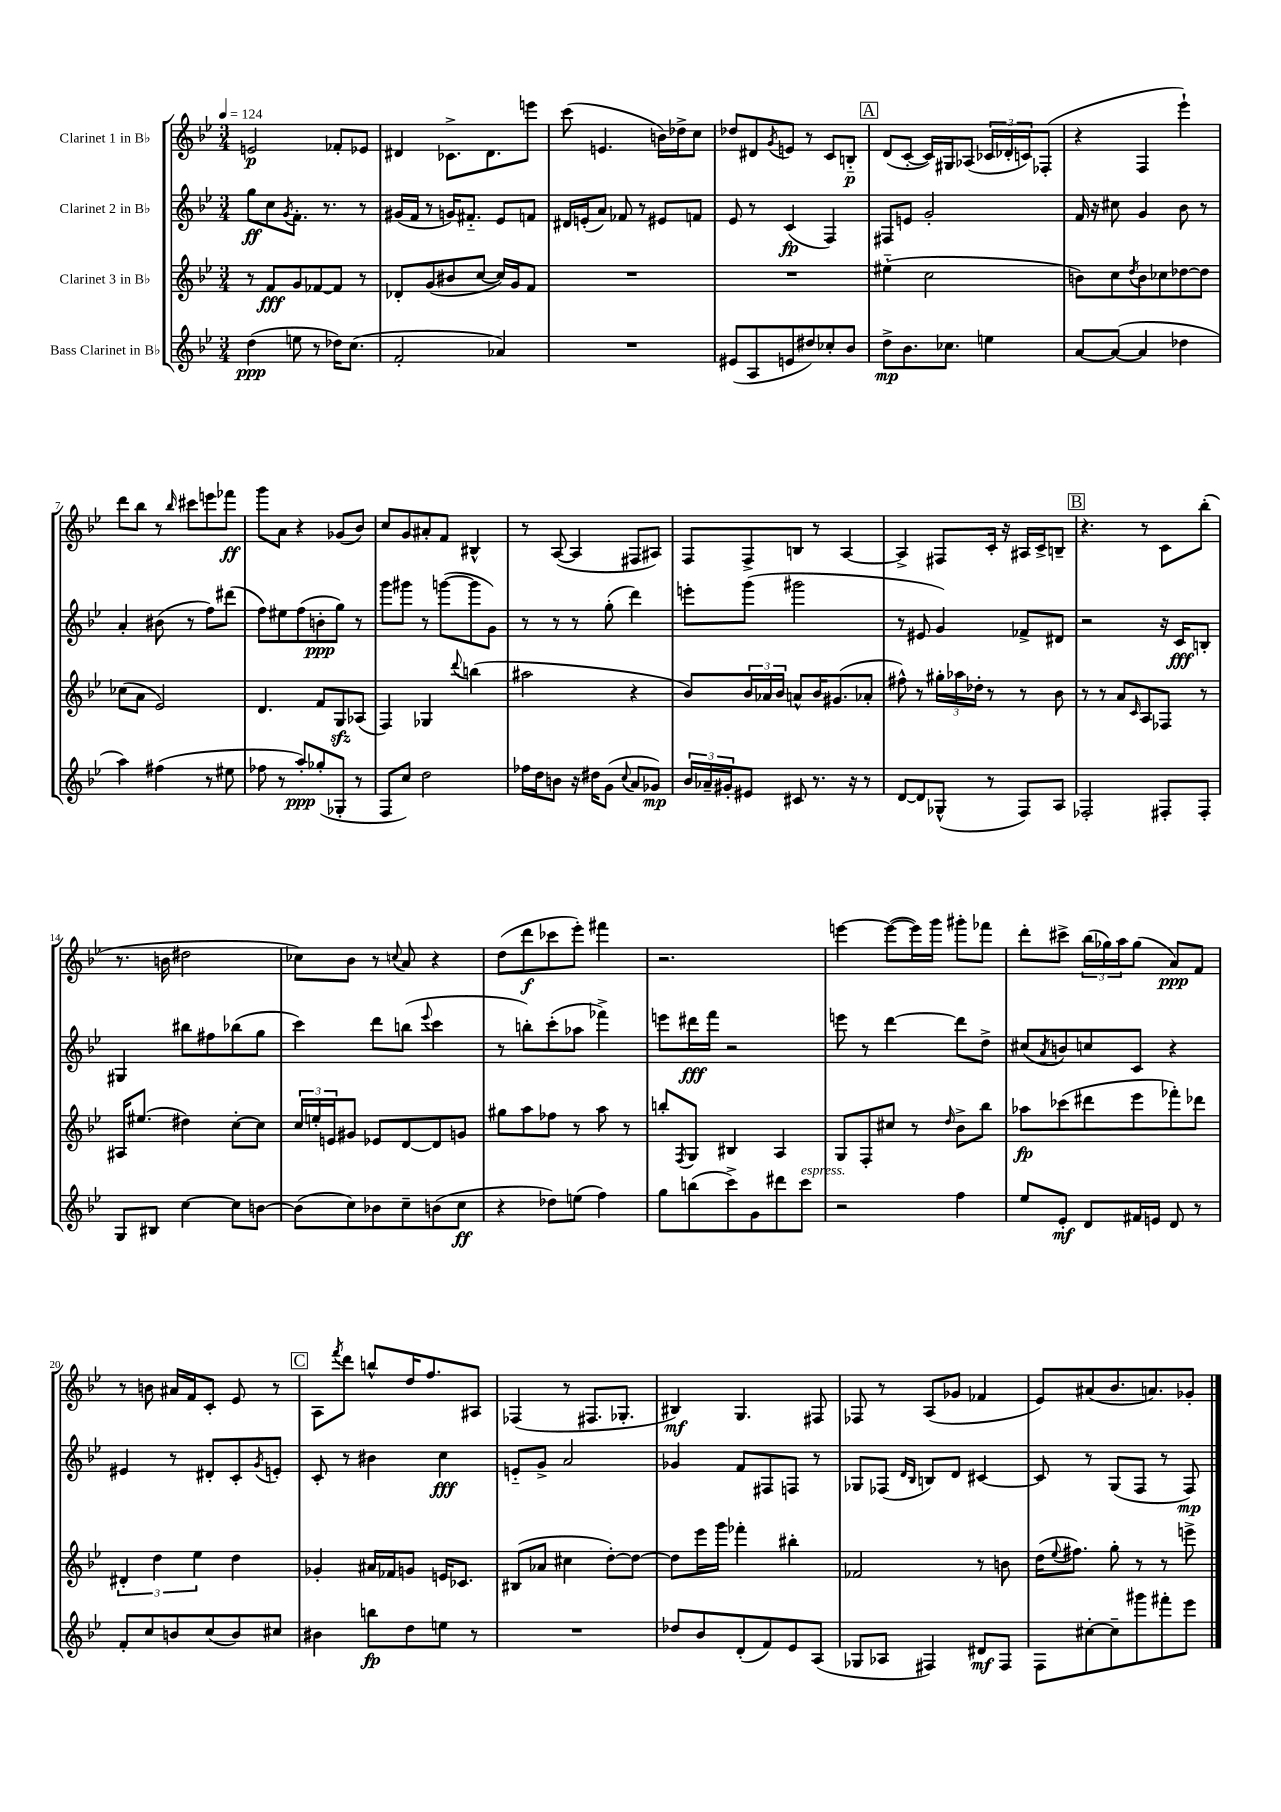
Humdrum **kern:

**kern	**kern	**kern	**kern
*staff4	*staff3	*staff2	*staff1
*clefG2	*clefG2	*clefG2	*clefG2
*k[b-e-]	*k[b-e-]	*k[b-e-]	*k[b-e-]
*M3/4	*M3/4	*M3/4	*M3/4
*MM124	*MM124	*MM124	*MM124
(4dd\	8r	8gg\L	2e/
.	8f/L	8cc\	.
.	.	8qg/	.
8ee\	8g/	8.f'\J	.
8r	[8f-/	.	.
.	.	8.r	.
16dd-\LK)	8f-/]J	.	8f-'/L
(8.cc\J	.	.	.
.	8r	8r	8e-/J
=	=	=	=
2f'/	8d-'/L	(16g#/LL	4d#/
.	.	16f/JJ	.
.	(8g/	8r	.
.	8b#/	16g/LK)	8.c-^\L
.	.	8.f#'~/J	.
.	[8cc/J	.	.
.	.	.	8.d#\
4a-/)	16cc/]LL)	8e-/L	.
.	16g/J	.	.
.	8f/J	8f/J	8eee\J
=	=	=	=
2.r	2.r	16d#/LL	(8ccc\
.	.	(16e'/J	.
.	.	8a/J)	4.e/
.	.	8f-/	.
.	.	8r	.
.	.	8e#/L	16b\LL)
.	.	.	16dd-^\J
.	.	8f/J	8cc\J
=	=	=	=
(8e#/L	2.r	8e-/	8dd-/L
8A/	.	8r	8d#/
.	.	.	8qg/
8e/	.	(4c/	8e/J
8dd#/)	.	.	8r
8cc-'/	.	4F/)	8c/L
8b-/J	.	.	8B'~/J
=	=	=	=
8dd^\L	(4ee#'~\	8F#/L	(8d/L
8.b-\	.	8e/J	[8c'/J
.	2cc\	2g'/	16c/]LL)
8.cc-\J	.	.	16G#/J
.	.	.	(8A-/J
4ee\	.	.	24c-/LL
.	.	.	24d-'/
.	.	.	24c/J)
.	.	.	(8F-'/J
=	=	=	=
[8a/L	8b\L)	16f/	4r
.	.	16r	.
(8a/_J	8cc\	8cc#\	.
.	8qdd/	.	.
4a/]	8b\	4g/	4F/
.	8cc-\	.	.
4dd-\	[8dd-\	8b-\	4eee-`\)
.	8dd-\]J	8r	.
=	=	=	=
4aa\)	(8cc-\L	4a'/	8ddd\L
.	8a\J	.	8bb-\J
(4ff#\	2e-/)	(8b#\	8r
.	.	.	16qqbb-/
.	.	8r	8ccc#\L
8r	.	8ff\L)	8eee\
8ee#\	.	(8ddd#\J	8fff-\J
=	=	=	=
8ff-\	4.d/	8ff\L)	8ggg\L
8r	.	8ee#\	8a\J
8aa'/L)	.	(8ff\	4r
(8gg-'/	8f/L	8b'\	.
8G-'/J	8G/	8gg\J)	(8g-/L
8r	(8A-/J	8r	8b-/J)
=	=	=	=
8F/L	4F/)	8ggg\L	8cc/L
8cc/J)	.	8ggg#\J	8g/
2dd\	4G-/	8r	8a#'/
.	.	([8ggg\L	8f/J
.	8qqddd/	.	.
.	(4bb\	8ggg\]	4B#^^/
.	.	8g\J)	.
=	=	=	=
16ff-\LL	2aa#\	8r	8r
16dd\J	.	.	.
8b\J	.	8r	([8A/
16r	.	8r	4A/]
16dd#\LK	.	.	.
(8g\J	.	(8gg'\	.
8qqcc/	.	.	.
8a/L	4r	4ddd\)	8F#/L
8g-/J)	.	.	8A#/J)
=	=	=	=
24b-/LL	8b-/L)	8eee'\L	8F/L
24a-~/	.	.	.
24g#'/J	.	.	.
8e#/J	24b-/L	(8ggg\J	8F^/
.	24a-/	.	.
.	24b-/JJ	.	.
8c#/	8a^^/L	2ggg#\	8B/J
8.r	16b-/K	.	8r
.	(8.g#/	.	.
.	.	.	[4A/
16r	.	.	.
8r	8a-'/J	.	.
=	=	=	=
[8d/L	8ff#^^\)	8r	4A^/]
8d/]	8r	8e#/	.
(8G-^^/J	24gg#'\LL	4g/)	8F#/L
.	24aa-\	.	.
.	24dd-'\JJ	.	.
8r	8r	.	16c'/Jk
.	.	.	16r
8F/L)	8r	8f-^/L	16A#/LL
.	.	.	16c^/J
8A/J	8b-\	8d#/J	8B~/J
=	=	=	=
2F-'/	8r	2r	4.r
.	8r	.	.
.	8a/L	.	.
.	16qqc/	.	.
.	8A/	.	8r
8F#'/L	8F-/J	16r	8c\L
.	.	16c/LK	.
8F#'/J	8r	8B'/J	(8bb-'\J
=	=	=	=
8G/L	16A#/LK	4G#/	8.r
.	(8.ee#/J	.	.
8B#/J	.	.	.
.	.	.	16b\
[4cc\	4dd#\)	8bb#\L	2dd#\
.	.	8ff#\	.
8cc\]L	[8cc'\L	(8bb-\	.
[8b\J	8cc\]J	8gg\J	.
=	=	=	=
(8b\]L	24cc/LL	4ccc\)	8cc-\L)
.	24ee'/	.	.
.	24e/J	.	.
8cc\)	8g#/J	.	8b-\J
8b-\	8e-/L	8ddd\L	8r
.	.	.	8qqcc/
8cc~\	[8d/	(8bb\J	8a/
.	.	8qqeee-/	.
(8b\	8d/]	4ccc\	4r
8cc\J	8g/J	.	.
=	=	=	=
4r	8gg#\L	8r	(8dd\L
.	8aa\	8bb'\L)	8ddd\
8dd-\L)	8ff-\J	(8ccc'\	8ccc-\
(8ee\J	8r	8aa-\J	8eee-'\J)
4ff\)	8aa\	4fff-^\)	4fff#\
.	8r	.	.
=	=	=	=
8gg\L	8bb'/L	8eee\L	2.r
.	8qF/	.	.
(8bb\	8G/J	16ddd#\L	.
.	.	16fff\JJ	.
8ccc^\)	4B#/	2r	.
8g\	.	.	.
8ddd#\	4A/	.	.
8ccc\J	.	.	.
=	=	=	=
2r	8G/L	8eee\	[4eee\
.	8F'/	8r	.
.	8cc#/J	[4ddd\	(8eee\_L
.	8r	.	16eee\]L)
.	.	.	16ggg\JJ
.	16qqdd/	.	.
4ff\	8b-^\L	8ddd\]L	8ggg#'\L
.	8bb-\J	8dd^\J	8fff-\J
=	=	=	=
8ee-/L	8aa-\L	(8cc#/L	8ddd'\L
.	.	8qa/	.
8e-'/J	(8ccc-\	8b/)	8ccc#^\J
8d/L	8ddd#\	8cc/	(24bb-\LL
.	.	.	24gg-\)
.	.	.	24aa\J
16f#/L	8eee-\	8c/J	(8gg-\J
16e/JJ	.	.	.
8d/	8fff-'\)	4r	8a/L)
8r	8ddd-\J	.	8f/J
=	=	=	=
8f'/L	6d#'/	4e#/	8r
8cc/	.	.	8b\
.	6dd\	.	.
8b/	.	8r	16a#/LL
.	.	.	16f/J
.	6ee-\	.	.
(8cc/	.	8d#'/L	8c'/J
8b/)	4dd\	8c'/	8e-/
.	.	8qg/	.
8cc#/J	.	8e'/J	8r
=	=	=	=
4b#\	4g-'/	8c'/	8A\L
.	.	.	8qfff/
.	.	8r	8ddd\J
8bb\L	16a#/LL	4b#\	8bb^^/L
.	16f-/J	.	.
8dd\	8g/J	.	16dd/K
.	.	.	8.ff/
8ee\J	16e/LK	4cc\	.
.	8.c-/J	.	.
8r	.	.	8A#/J
=	=	=	=
2.r	(8B#/L	8e'~/L	(4F-/
.	8a-/J	8g^/J	.
.	4cc#\	2a/	8r
.	.	.	8.F#/L
.	[8dd'\L)	.	.
.	.	.	8.G-'/J
.	8dd\_J	.	.
=	=	=	=
8dd-/L	8dd\]L	4g-/	4B#/)
8b-/	16eee-\L	.	.
.	16ggg\JJ	.	.
(8d'/	4fff-'\	8f/L	4.G/
8f/)	.	8F#/	.
8e-/	4bb#'\	8F/J	.
(8A/J	.	8r	8F#/
=	=	=	=
8G-/L	2f-/	8G-/L	8F-/
8A-/J	.	(8F-/J	8r
.	.	16qqd/LL	.
.	.	16qqB-/JJ	.
4F#/)	.	8B/L)	(8A/L
.	.	8d/J	8g-/J
8d#/L	8r	[4c#/	4f-/
8F#/J	8b\	.	.
=	=	=	=
8F\L	(16dd\LK	8c#/]	8e-/L)
.	8qqee-/	.	.
.	8.ff#\J)	.	.
[8cc#'\	.	8r	(8a#/
8cc#~\]	8gg'\	(8G/L	8.b-/
8ggg#\	8r	8F/J	.
.	.	.	8.a/)
8fff#'\	8r	8r	.
8eee-\J	8eee^\	8F/)	8g-'/J
==	==	==	==
*-	*-	*-	*-
